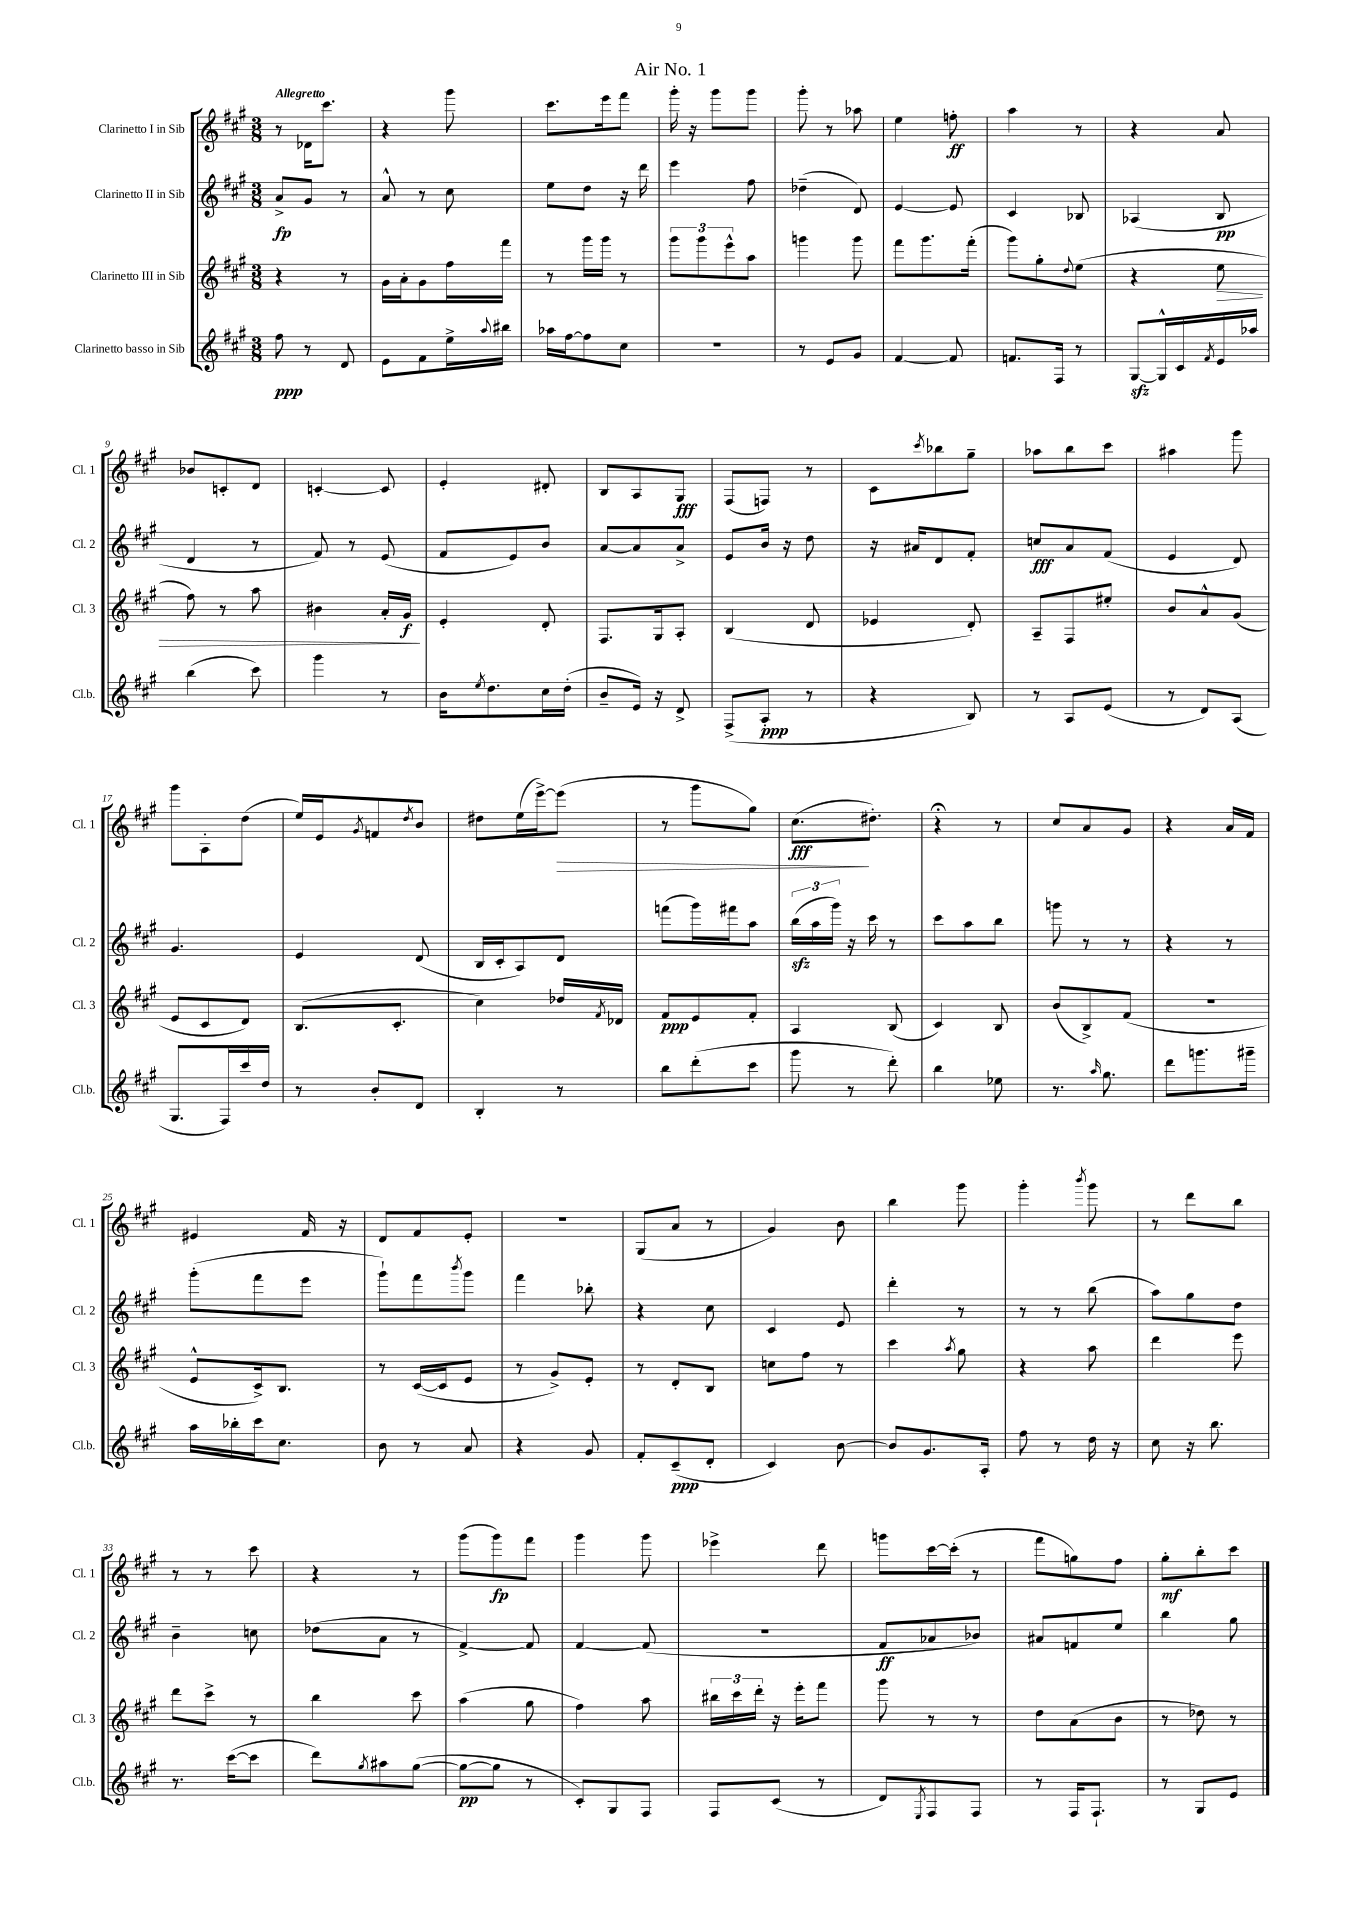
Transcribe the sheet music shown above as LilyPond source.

\header { title = "Air No. 1" }
<<
\new StaffGroup <<
\new Staff = "s0" \with { instrumentName = "Clarinetto I in Sib" shortInstrumentName = "Cl. 1" } {
    \clef treble \key a \major \numericTimeSignature \time 3/8 \tempo "Allegretto"
    r8 des'16 cis'''8. |
    r4 gis'''8 |
    cis'''8. e'''16 fis'''8 |
    gis'''16-. r16 gis'''8 gis'''8 |
    gis'''8-. r8 aes''8 |
    e''4 f''8-.\ff |
    a''4 r8 |
    r4 a'8 |
    bes'8 c'8-. d'8 |
    c'4~-. c'8 |
    e'4-. dis'8-. |
    b8 a8 gis8\fff |
    fis8( f8) r8 |
    cis'8 \acciaccatura { cis'''8 } bes''8 gis''8-- |
    aes''8 b''8 cis'''8 |
    ais''4 gis'''8 |
    gis'''8 a8-. d''8( |
    e''16) e'16 \acciaccatura { gis'8 } f'8 \acciaccatura { d''8 } b'8 |
    dis''8 e''16( e'''16~->) e'''8\>( |
    r8 gis'''8 gis''8) |
    cis''8.\fff\!( dis''8.-.) |
    r4\fermata r8 |
    cis''8 a'8 gis'8 |
    r4 a'16 fis'16 |
    eis'4 fis'16 r16 |
    d'8 fis'8 e'8-. |
    R4. |
    gis8( a'8 r8 |
    gis'4) b'8 |
    b''4 gis'''8 |
    gis'''4-. \acciaccatura { b'''8 } gis'''8 |
    r8 d'''8 b''8 |
    r8 r8 cis'''8 |
    r4 r8 |
    gis'''8( gis'''8\fp) fis'''8 |
    gis'''4 gis'''8 |
    ees'''4-> d'''8 |
    g'''8 cis'''16~ cis'''16-.( r8 |
    fis'''8 g''8) fis''8 |
    gis''8-.\mf b''8-. cis'''8 \bar "|." |
}
\new Staff = "s1" \with { instrumentName = "Clarinetto II in Sib" shortInstrumentName = "Cl. 2" } {
    \clef treble \key a \major \numericTimeSignature \time 3/8
    a'8->\fp gis'8 r8 |
    a'8-^ r8 cis''8 |
    e''8 d''8 r16 d'''16 |
    e'''4 fis''8 |
    des''4--( d'8) |
    e'4~ e'8 |
    cis'4 bes8 |
    aes4( b8\pp |
    d'4 r8 |
    fis'8) r8 e'8( |
    fis'8 e'8) b'8 |
    a'8~ a'8 a'8-> |
    e'8 b'16 r16 d''8 |
    r16 ais'16 d'8 fis'8-. |
    c''8\fff a'8 fis'8( |
    e'4 d'8) |
    gis'4. |
    e'4 d'8( |
    b16 cis'16-. a8) d'8 |
    f'''8( gis'''16) fis'''16 a''8 |
    \tuplet 3/2 { b''16\sfz( a''16 gis'''16) } r16 cis'''16 r8 |
    cis'''8 a''8 b''8 |
    g'''8 r8 r8 |
    r4 r8 |
    gis'''8-.( fis'''8 e'''8 |
    gis'''8-!) fis'''8 \acciaccatura { b'''8 } gis'''8 |
    fis'''4 bes''8-. |
    r4 cis''8 |
    cis'4 e'8 |
    d'''4-. r8 |
    r8 r8 b''8( |
    a''8) gis''8 d''8 |
    b'4-- c''8 |
    des''8( a'8 r8 |
    fis'4~->) fis'8 |
    fis'4~ fis'8( |
    R4. |
    fis'8\ff aes'8 bes'8) |
    ais'8 f'8 e''8 |
    b''4 gis''8 \bar "|." |
}
\new Staff = "s2" \with { instrumentName = "Clarinetto III in Sib" shortInstrumentName = "Cl. 3" } {
    \clef treble \key a \major \numericTimeSignature \time 3/8
    r4 r8 |
    gis'16 a'16-. gis'8 fis''16 fis'''16 |
    r8 gis'''16 gis'''16 r8 |
    \tuplet 3/2 { gis'''8 gis'''8 e'''8-^ } a''8 |
    g'''4 g'''8 |
    fis'''8 gis'''8. fis'''16-.( |
    gis'''8) gis''8-. \appoggiatura { d''8 } e''8( |
    r4 e''8\> |
    fis''8) r8 a''8 |
    bis'4 a'16-. gis'16\f\! |
    e'4-. d'8-. |
    fis8. gis16 a8-. |
    b4( d'8 |
    ees'4 d'8-.) |
    a8-- fis8 eis''8-. |
    b'8 a'8-^ gis'8( |
    e'8 cis'8 d'8) |
    b8.( cis'8.-. |
    cis''4) des''16 \acciaccatura { fis'8 } des'16 |
    fis'8\ppp e'8 fis'8-. |
    a4 b8( |
    cis'4) b8 |
    b'8( b8->) fis'8( |
    R4. |
    e'8-^ cis'16->) b8. |
    r8 cis'16~( cis'16 e'8 |
    r8 gis'8->) e'8-. |
    r8 d'8-. b8 |
    c''8 fis''8 r8 |
    cis'''4 \acciaccatura { a''8 } gis''8 |
    r4 a''8 |
    d'''4 e'''8 |
    d'''8 cis'''8-> r8 |
    b''4 cis'''8 |
    a''4( gis''8 |
    fis''4) a''8 |
    \tuplet 3/2 { bis''16 cis'''16 d'''16-. } r16 e'''16-. fis'''8 |
    gis'''8 r8 r8 |
    d''8 a'8( b'8 |
    r8 des''8) r8 \bar "|." |
}
\new Staff = "s3" \with { instrumentName = "Clarinetto basso in Sib" shortInstrumentName = "Cl.b." } {
    \clef treble \key a \major \numericTimeSignature \time 3/8
    fis''8\ppp r8 d'8 |
    e'8 fis'8 e''16-> \appoggiatura { a''8 } bis''16 |
    aes''16 fis''16~ fis''8 cis''8 |
    R4. |
    r8 e'8 gis'8 |
    fis'4~ fis'8 |
    f'8. fis16 r8 |
    gis8~\sfz gis16-^ cis'16 \acciaccatura { fis'8 } e'16 aes''16 |
    b''4( cis'''8) |
    gis'''4 r8 |
    b'16 \acciaccatura { e''8 } d''8. cis''16 d''16-.( |
    b'8-- e'16) r16 d'8-> |
    fis8->( a8-.\ppp r8 |
    r4 b8) |
    r8 a8 e'8( |
    r8 d'8) a8( |
    gis8. fis16) cis'''16 d''16 |
    r8 b'8-. d'8 |
    b4-. r8 |
    b''8 d'''8-.( cis'''8 |
    gis'''8 r8 d'''8-.) |
    b''4 ees''8 |
    r8. \grace { a''16 } gis''8. |
    d'''8 g'''8. gis'''16-- |
    a''16 bes''16-. cis'''16 cis''8. |
    b'8 r8 a'8 |
    r4 gis'8 |
    fis'8-. cis'8--\ppp( d'8-. |
    cis'4) b'8~ |
    b'8 gis'8. a16-. |
    fis''8 r8 d''16 r16 |
    cis''8 r16 b''8. |
    r8. cis'''16~( cis'''8 |
    d'''8) \acciaccatura { gis''8 } ais''8 gis''8~( |
    gis''8~\pp gis''8 r8 |
    cis'8-.) gis8 fis8 |
    fis8 cis'8( r8 |
    d'8) \acciaccatura { e8 } fis8 fis8 |
    r8 fis16 fis8.-! |
    r8 gis8 e'8 \bar "|." |
}
>>
>>
